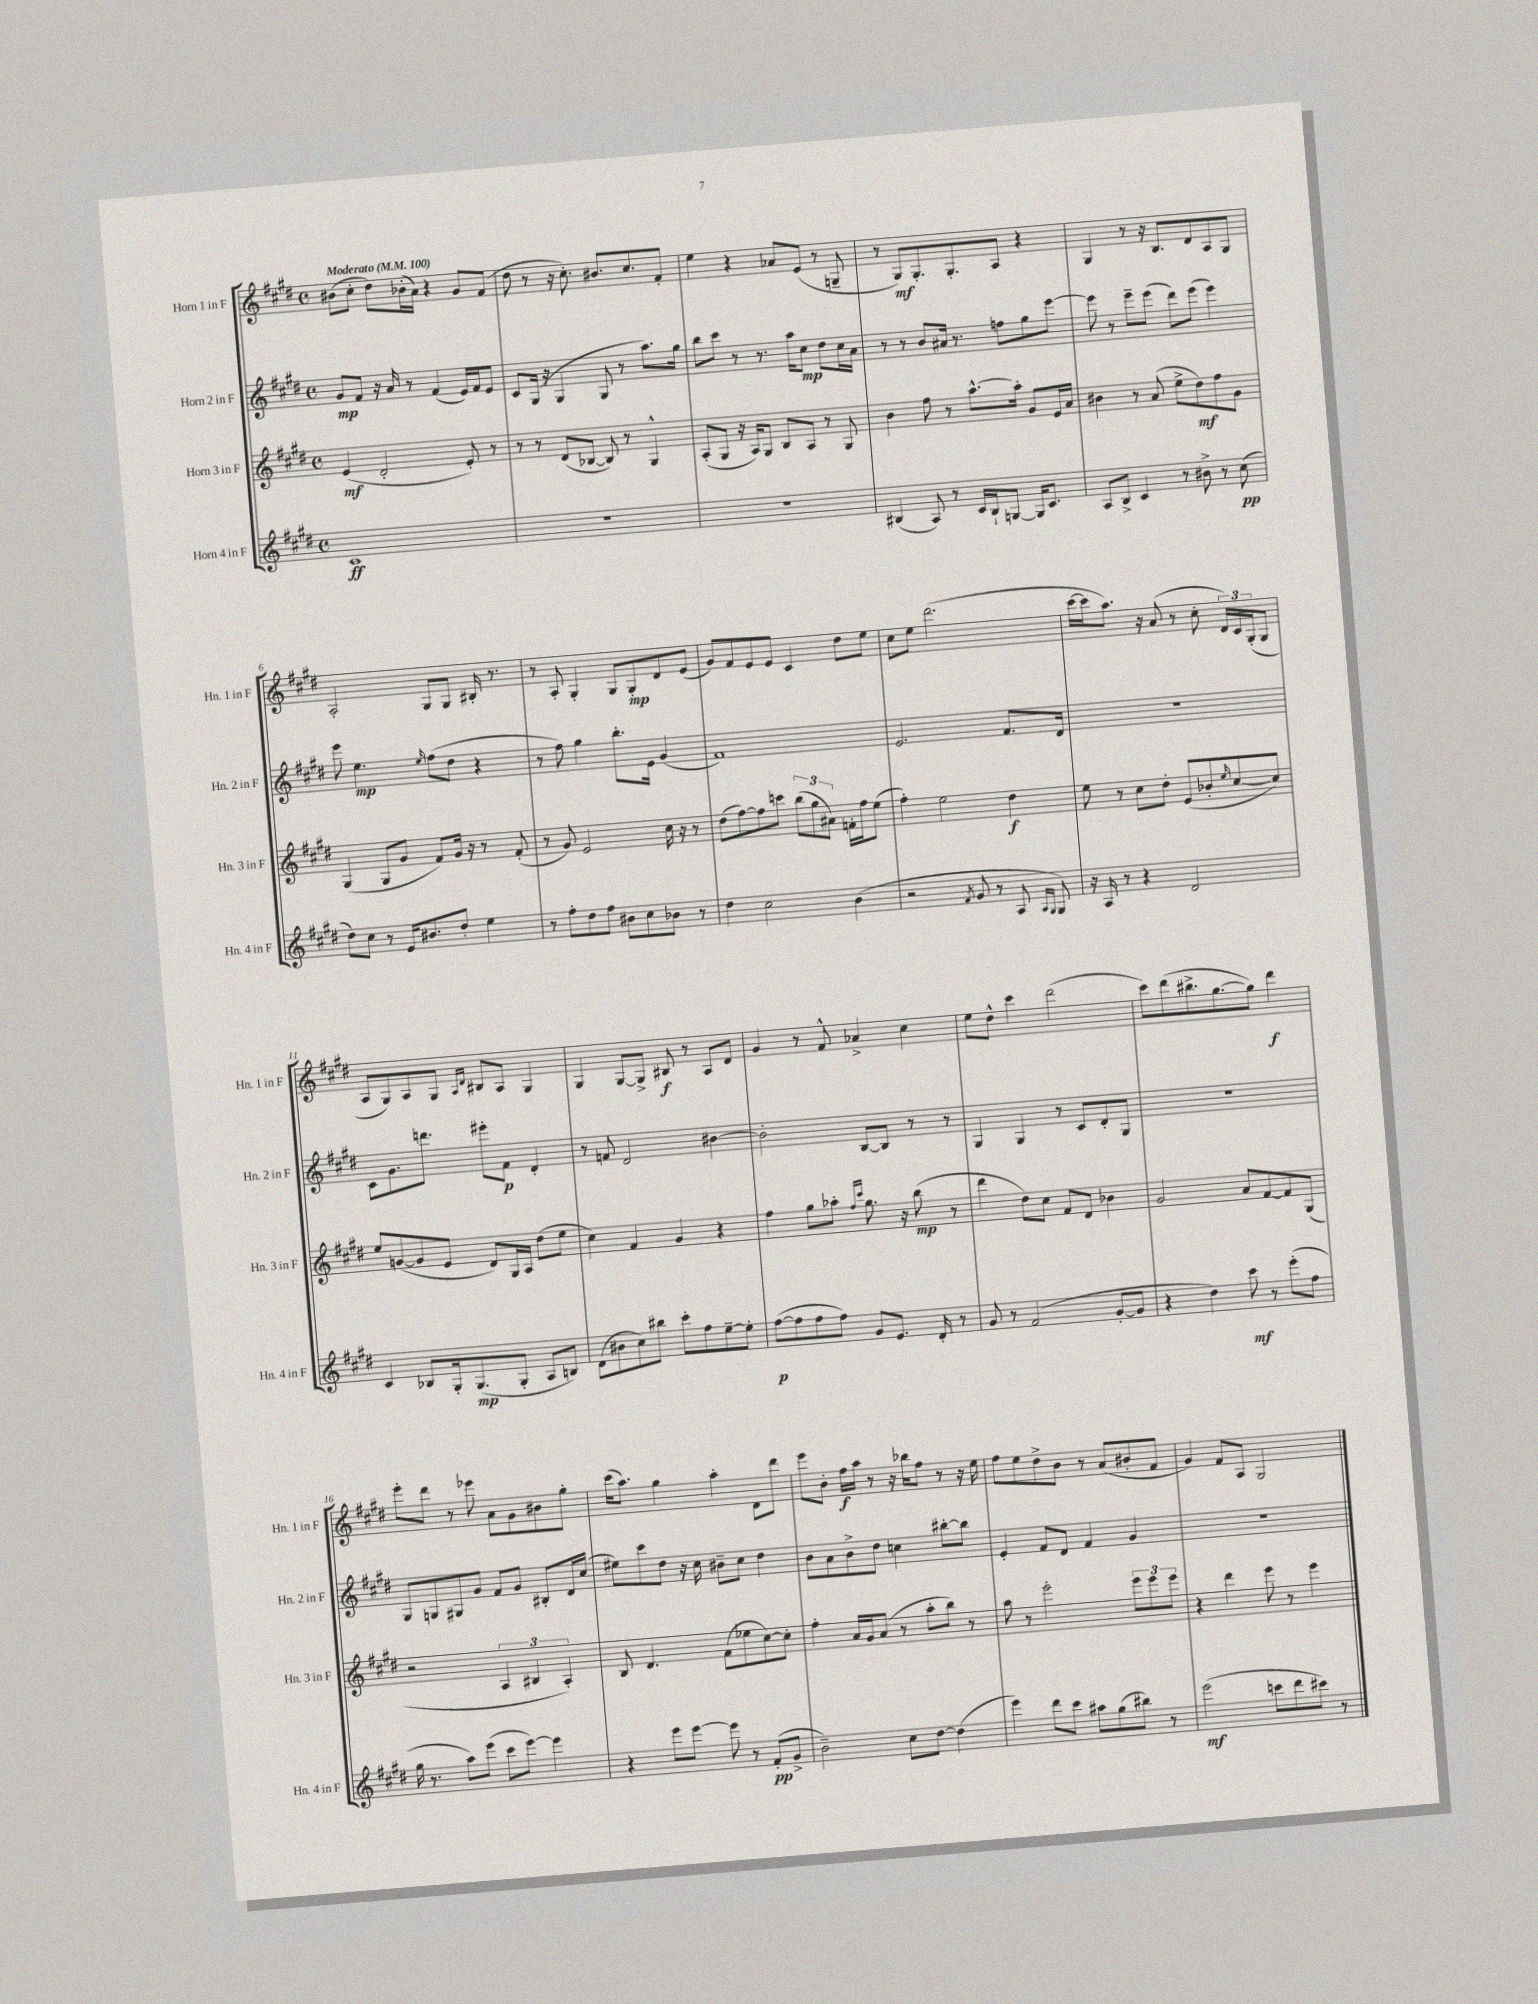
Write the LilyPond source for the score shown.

<<
\new StaffGroup <<
\new Staff = "s0" \with { instrumentName = "Horn 1 in F" shortInstrumentName = "Hn. 1 in F" } {
    \clef treble \key e \major \defaultTimeSignature \time 4/4 \tempo "Moderato" 4 = 100
    bis'8( cis''8-. dis''8) bes'16-.( a'16) r4 gis'8 fis'8( |
    dis''8 r8 r16 cis''8.-.) bis'8. cis''8. fis'8-. |
    e''4 r4 aes'8 e'8( r8 g8-- |
    r8 gis8\mf) gis8.-. gis8.-. a8 r4 |
    gis4 r8 r16 b8. dis'8 a8 gis8 |
    a2-. gis8 gis8 bis16-. r8. |
    r8 a8-. gis4-. gis8 gis8-.\mp dis'8 e'8( |
    gis'8) fis'8 e'8 e'8 cis'4 dis''8 e''8 |
    cis''8 e''8 dis'''2.( |
    cis'''16~ cis'''16 a''8.) r16 a'8( r8 cis''8-. \tuplet 3/2 { dis'16) cis'16 gis16-.( } gis8 |
    a8 gis8) a8 gis8 \grace { a16 dis'16 } bis8 a8 gis4 |
    gis4 gis8~ gis8-> bis8\f r8 a8 dis'8 |
    gis'4 r8 fis'8-^ aes'4-> cis''4 |
    e''8 dis''8-^ cis'''4 dis'''2( |
    cis'''8) dis'''8( bis''8.-> gis''8.~ gis''8) dis'''4\f |
    e'''8-. dis'''8 r8 ees'''8 a'8 gis'8 bis'8 gis''8-. |
    cis'''16( a''8.) gis''4 a''4-. dis'8 dis'''8 |
    e'''8 b'8-. fis''16\f a''16 r8 r16 bes''16 fis''8 r8 r16 e''16 |
    fis''8 e''8 dis''8-> b'8 r8 a'8( bis'8-. fis'8 |
    gis'4) fis'8 a8 gis2 \bar "|." |
}
\new Staff = "s1" \with { instrumentName = "Horn 2 in F" shortInstrumentName = "Hn. 2 in F" } {
    \clef treble \key e \major \defaultTimeSignature \time 4/4
    gis'8\mp fis'8 r16 a'16 r8 fis'4( e'16) fis'16 e'8 |
    cis'8 gis16( r16 gis4 gis8 r8 a''8.) gis''16 |
    b''8 cis'''8 r8 r8. a''16 cis''8\mp dis''8 cis''16 a'16 |
    r8 r8 b'8 ais'16 r8. f''8 gis''8 e'''8~ |
    e'''8 r8 e'''8-- e'''8( dis'''8) e'''8( e'''4) |
    e'''8 e''4.\mp \grace { e''16 } fis''8( dis''8 r4 |
    r8 fis''8) gis''4 b''8.-. e'16 gis'4( |
    fis'1) |
    e'2. fis'8. dis'16 |
    R1 |
    cis'8 gis'8. d'''8. eis'''8-. fis'8\p dis'4-. |
    r8 f'8 dis'2 bis'4~ |
    bis'2-. b8~ b8 r8 r8 |
    gis4 gis4 r8 cis'8 dis'8-. gis8 |
    r1 |
    gis8 g8 gis8 gis'8 fis'8 gis'8 bis8-. dis'16 cis''16( |
    eis''8) cis'''8 dis''8 r16 cis''16 bis'8-- cis''8 dis''4 |
    b'8 a'8 b'8-> dis''8 c''4 bis''8~-. bis''8 |
    e'4-. fis'8 dis'8 fis'4 gis'4 |
    R1 \bar "|." |
}
\new Staff = "s2" \with { instrumentName = "Horn 3 in F" shortInstrumentName = "Hn. 3 in F" } {
    \clef treble \key e \major \defaultTimeSignature \time 4/4
    e'4\mf( dis'2-. e'8-.) r8 |
    r8 r8 dis'8( bes8~ bes8) r8 gis4-^ |
    a8-.( gis8 r16 a16) gis8 b8 a8 r8 gis8 |
    b'4 fis''8 r8 a''8.~-^ a''16-. gis'8 e'16 a'16 |
    bis'4 r8 a'8( e''8-> dis''8\mf) fis''8 gis'8 |
    gis4( gis8 gis'8 fis'8) gis'16 r16 r8 fis'8-.( |
    r8 gis'8) e'2 cis''16 r16 r8 |
    dis''8( fis''8~) fis''8 c'''8 \tuplet 3/2 { b''8( gis''8 ais'8) } f'16-. fis''16 e''8( |
    fis''4-.) e''2 dis''4\f |
    e''8 r8 cis''8 dis''8-. e'8( bes'8-. \grace { e''16 } cis''8~ cis''8) |
    e''8 g'8~( g'8 e'8 dis'8) gis16 a16 dis''8( e''8 |
    cis''4) fis'4 gis'4 r4 |
    fis''4 gis''8 aes''8-. \grace { fis''16 cis'''16 } gis''8. r16 b''8\mp( r8 |
    dis'''4 dis''8) cis''8 fis'8 dis'8 bes'4 |
    gis'2 a'8 fis'8~ fis'8 gis8( |
    r2 \tuplet 3/2 { a4 bis4 a4-.) } |
    b8 dis'4. fis'8( ees''8 cis''8~) cis''8-. |
    fis''4-. a'16 gis'16 a'8( r8 a''8-. b''8) r8 |
    a''8 r8 e'''2-. \tuplet 3/2 { e'''8 e'''8 e'''8 } |
    r4 dis'''4 e'''8 r8 e'''4 \bar "|." |
}
\new Staff = "s3" \with { instrumentName = "Horn 4 in F" shortInstrumentName = "Hn. 4 in F" } {
    \clef treble \key e \major \defaultTimeSignature \time 4/4
    cis'1\ff |
    R1 |
    R1 |
    bis4( a8) r8 cis'16 bis16-! g8~ g16 cis'8. |
    a8 b8-> cis'4 r8 bis'8-> r8 cis''8\pp( |
    dis''8) cis''8 r8 e'16 bis'8. dis''8-. e''4 |
    r8 fis''8-. dis''8 fis''8 bis'8 cis''8 bes'8 r8 |
    dis''4 cis''2 b'4( |
    r2 \acciaccatura { fis'8 } gis'8 r8 a8 \grace { a16 gis16 } gis8) |
    r16 a16 r8 r4 dis'2 |
    cis'4 bes8 gis16-. gis8.\mp( gis8-. a8 b8) |
    dis'8( bis'8 cis''8) bis''8 cis'''8-. fis''8 e''8~-- e''8-. |
    fis''8~\p( fis''8 fis''8 fis''8) gis'8 e'8. dis'16-. r8 |
    gis'8 r8 fis'2( gis'8~-. gis'8 |
    r4 dis''4) cis'''8\mf r8 e'''8-.( fis''8 |
    gis''16 r8. a''8) e'''8( cis'''8 e'''8~) e'''4 |
    r4 e'''8 e'''8~ e'''8 r8 fis'8-.\pp( gis'8-> |
    b'2--) cis''8 dis''8~ dis''4( |
    e'''4) dis'''8 cis'''8 ais''8 gis''8( bis''8) r8 |
    e'''2\mf( c'''8 dis'''8 cis'''8) r8 \bar "|." |
}
>>
>>
